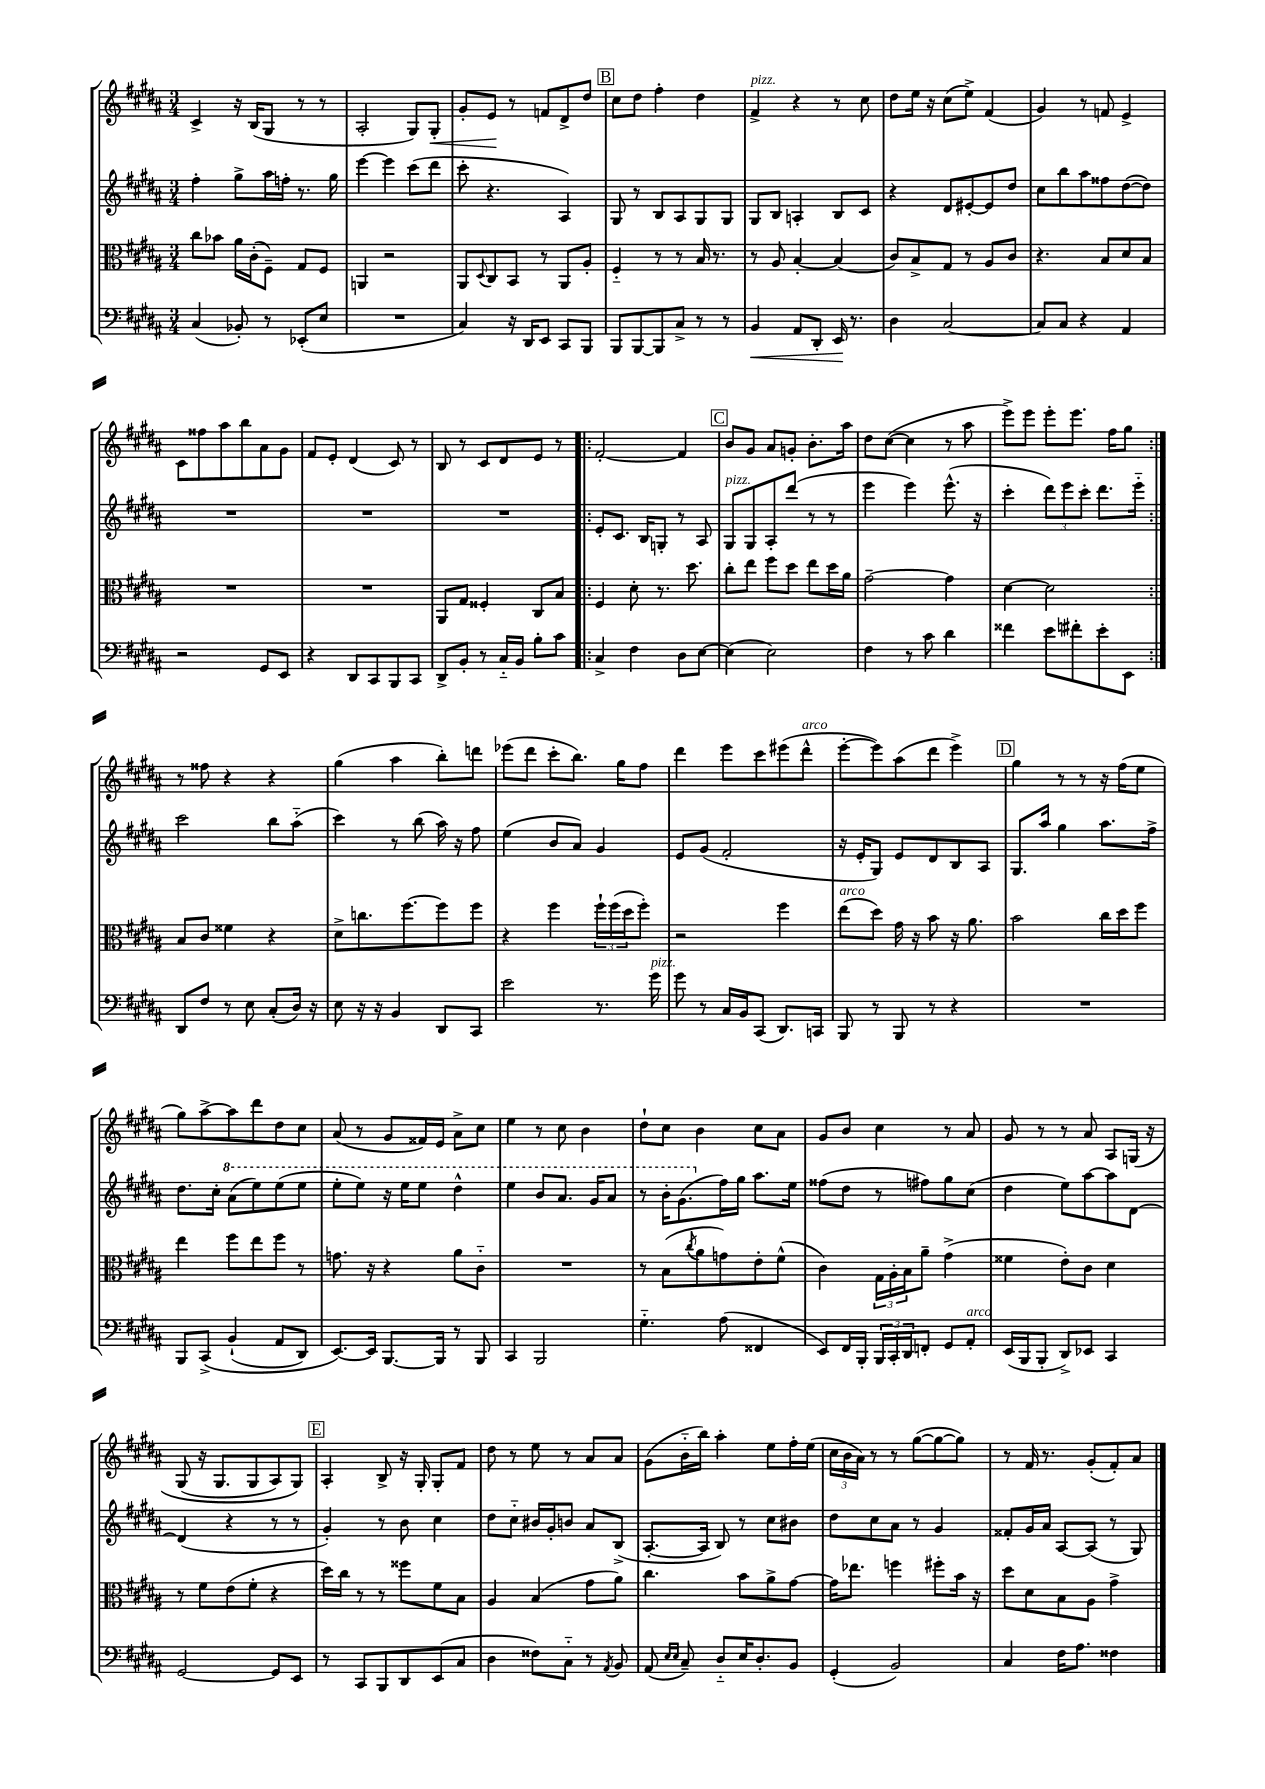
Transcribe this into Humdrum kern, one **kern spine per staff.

**kern	**dynam	**kern	**kern	**kern	**dynam
*part4	*part4	*part3	*part2	*part1	*part1
*staff4	*staff4	*staff3	*staff2	*staff1	*staff1
*clefF4	*	*clefC3	*clefG2	*clefG2	*
*k[f#c#g#d#a#]	*	*k[f#c#g#d#a#]	*k[f#c#g#d#a#]	*k[f#c#g#d#a#]	*
*M3/4	*	*M3/4	*M3/4	*M3/4	*
=10	=10	=10	=10	=10	=10
(4C#/	.	8cc#\L	4ff#'\	4c#^/	.
.	.	8b-X\J	.	.	.
8BB-X'/)	.	16a#\LL	8gg#^\L	16r	.
.	.	(16c#'\J	.	(16B/KL	.
8r	.	8F#~\J)	16aa#\L	8G#/J	.
.	.	.	16ffn'\JJ	.	.
(8EE-X'/L	.	8G#/L	8.r	8r	.
8E/J	.	8F#/J	.	8r	.
.	.	.	16gg#\	.	.
=11	=11	=11	=11	=11	=11
2.r	.	4AAn/	[4eee\	2A#'/	.
.	.	2r	4eee\]	.	.
.	.	.	(8ccc#\L	8G#/L)	.
!	!	!	!	!	!LO:HP:b
.	.	.	8ddd#\J	8G#'/J	<
=12	=12	=12	=12	=12	=12
4C#/)	.	8AA#/L	8ccc#'\	8g#'/L	.
.	.	8qqD#/	.	.	.
.	.	8C#/	4.r	8e/J	.
16r	.	8BB/J	.	8r	[
16DD#/KL	.	.	.	.	.
8EE/J	.	8r	.	8fn/L	.
8CC#/L	.	8AA#/L	4A#/)	8d#^/	.
8BBB/J	.	8A#'/J	.	8dd#/J	.
!!LO:REH:place=s1:t=B
=13	=13	=13	=13	=13	=13
8BBB/L	.	4F#/	8G#/	8cc#\L	.
[8BBB/	.	.	8r	8dd#\J	.
8BBB/]	.	8r	8B/L	4ff#'\	.
8C#^/J	.	8r	8A#/	.	.
8r	.	16B/	8G#/	4dd#\	.
.	.	8.r	.	.	.
8r	.	.	8G#/J	.	.
=14	=14	=14	=14	=14	=14
!	!	!	!	!LO:TX:a:i:t=pizz.	!
!	!LO:HP:b	!	!	!	!
4BB/	<	8r	8G#/L	4f#^/	.
.	.	8A#/	8B/J	.	.
8AA#/L	.	[4B'/	4An'/	4r	.
8DD#'/J	.	.	.	.	.
16EE/	.	(4B/]	8B/L	8r	.
8.r	[	.	.	.	.
.	.	.	8c#/J	8cc#\	.
=15	=15	=15	=15	=15	=15
4D#\	.	8c#/L)	4r	8dd#\L	.
.	.	8B^/	.	16ee\Jk	.
.	.	.	.	16r	.
[2C#/	.	8G#/J	8d#/L	(8cc#\L	.
.	.	8r	[8e#X'/	8ee^\J)	.
.	.	8A#/L	8e#/]	(4f#/	.
.	.	8c#/J	8dd#/J	.	.
=16	=16	=16	=16	=16	=16
8C#/L]	.	4.r	8cc#\L	4g#/)	.
8C#/J	.	.	8bb\	.	.
4r	.	.	8aa#\	8r	.
.	.	8B/L	8ff##X\	8fn/	.
4AA#/	.	8d#/	([8dd#\	4e^/	.
.	.	8B/J	8dd#\J])	.	.
!!LO:LB:g=z
=17	=17	=17	=17	=17	=17
2r	.	2.r	2.r	8c#\L	.
.	.	.	.	8ff##X\	.
.	.	.	.	8aa#\	.
.	.	.	.	8bb\	.
8GG#/L	.	.	.	8a#\	.
8EE/J	.	.	.	8g#\J	.
=18	=18	=18	=18	=18	=18
4r	.	2.r	2.r	8f#/L	.
.	.	.	.	8e'/J	.
8DD#/L	.	.	.	(4d#/	.
8CC#/	.	.	.	.	.
8BBB/	.	.	.	8c#/)	.
8CC#/J	.	.	.	8r	.
=19	=19	=19	=19	=19	=19
8DD#^/L	.	8AA#/L	2.r	8B/	.
8BB'/J	.	8G#/J	.	8r	.
8r	.	4F##X'/	.	8c#/L	.
16C#/LL	.	.	.	8d#/	.
16BB/JJ	.	.	.	.	.
8B'\L	.	8C#/L	.	8e/J	.
8c#\J	.	8B/J	.	8r	.
=20!|:	=20!|:	=20!|:	=20!|:	=20!|:	=20!|:
4C#^/	.	4F#/	8e'/L	[2f#'/	.
.	.	.	8.c#/J	.	.
4F#\	.	8d#'\	.	.	.
.	.	.	16B/KL	.	.
.	.	8.r	8Gn'/J	.	.
8D#\L	.	.	8r	4f#/]	.
.	.	8.dd#\	.	.	.
[8E\J	.	.	8A#/	.	.
!!LO:REH:place=s1:t=C
=21	=21	=21	=21	=21	=21
!	!	!	!LO:TX:a:i:t=pizz.	!	!
(4E\]	.	8cc#'\L	8G#/L	8b/L	.
.	.	8ee\J	8G#/	8g#/J	.
2E\)	.	8ff#\L	8A#'/	8a#/L	.
.	.	8dd#\J	(8ddd#/J	8gn'/J	.
.	.	8ee\L	8r	8.b'\L	.
.	.	16dd#\L	8r	.	.
.	.	16a#\JJ	.	16aa#\Jk	.
=22	=22	=22	=22	=22	=22
4F#\	.	[2g#~\	4eee\	8dd#\L	.
.	.	.	.	([8cc#\J	.
8r	.	.	4eee\)	4cc#\]	.
8c#\	.	.	.	.	.
4d#\	.	4g#\]	(8.eee^^\	8r	.
.	.	.	.	8aa#\	.
.	.	.	16r	.	.
=23	=23	=23	=23	=23	=23
4f##X\	.	[4d#\	4ccc#'\	8eee^\L)	.
.	.	.	.	8eee\J	.
8e\L	.	2d#\]	12ddd#\L)	8eee'\L	.
.	.	.	12eee\	.	.
8f#X'\	.	.	.	8.eee\J	.
.	.	.	12ccc#'\J	.	.
8e'\	.	.	8.ddd#\L	.	.
.	.	.	.	16ff#\KL	.
8EE\J	.	.	.	8gg#\J	.
.	.	.	16eee\Jk	.	.
!!LO:LB:g=z
=24:|!	=24:|!	=24:|!	=24:|!	=24:|!	=24:|!
8DD#/L	.	8B/L	2ccc#\	8r	.
8F#/J	.	8c#/J	.	8ff##X\	.
8r	.	4f##X\	.	4r	.
8E\	.	.	.	.	.
(8C#'/L	.	4r	8bb\L	4r	.
16D#/Jk)	.	.	(8aa#\J	.	.
16r	.	.	.	.	.
=25	=25	=25	=25	=25	=25
8E\	.	8d#^\L	4ccc#\)	(4gg#\	.
16r	.	8.ccn\	.	.	.
16r	.	.	.	.	.
4BB/	.	.	8r	4aa#\	.
.	.	[8.ff#\	.	.	.
.	.	.	(8bb\	.	.
8DD#/L	.	8ff#\]	16aa#\)	8bb'\L)	.
.	.	.	16r	.	.
8CC#/J	.	8ff#\J	8ff#\	8dddn\J	.
=26	=26	=26	=26	=26	=26
2e\	.	4r	(4ee\	(8eee-X\L	.
.	.	.	.	8ddd#\J	.
.	.	4ff#\	8b/L	8ccc#'\L	.
.	.	.	8a#/J)	8.bb\J)	.
8.r	.	24ff#`\LL	4g#/	.	.
.	.	(24ff#\	.	.	.
.	.	.	.	16gg#\KL	.
.	.	24dd#\J	.	.	.
.	.	8ff#'\J)	.	8ff#\J	.
!LO:TX:a:i:t=pizz.	!	!	!	!	!
16g#\	.	.	.	.	.
=27	=27	=27	=27	=27	=27
8g#\	.	2r	8e/L	4ddd#\	.
8r	.	.	(8g#/J	.	.
16C#/LL	.	.	2f#'/	8eee\L	.
16BB/J	.	.	.	.	.
(8CC#/J	.	.	.	8ccc#\	.
8.DD#/L)	.	4ff#\	.	(8eee#X\	.
!	!	!	!	!LO:TX:a:i:t=arco	!
.	.	.	.	8ddd#^^\J	.
16CCn/Jk	.	.	.	.	.
=28	=28	=28	=28	=28	=28
!	!	!LO:TX:a:i:t=arco	!	!	!
8BBB/	.	(8ee\L	16r	[8eee'\L	.
.	.	.	16e'/KL	.	.
8r	.	8dd#\J)	8G#/J)	8eee\])	.
8BBB/	.	16g#\	8e/L	(8aa#\	.
.	.	16r	.	.	.
8r	.	8b\	8d#/	8ddd#\J	.
4r	.	16r	8B/	4eee^\)	.
.	.	8.a#\	.	.	.
.	.	.	8A#/J	.	.
!!LO:REH:place=s1:t=D
=29	=29	=29	=29	=29	=29
2.r	.	2b\	8.G#/L	4gg#\	.
.	.	.	16aa#/Jk	.	.
.	.	.	4gg#\	8r	.
.	.	.	.	8r	.
.	.	16cc#\LL	8.aa#\L	16r	.
.	.	16dd#\J	.	(16ff#\KL	.
.	.	8ff#\J	.	8ee\J	.
.	.	.	16ff#^\Jk	.	.
!!LO:LB:g=z
=30	=30	=30	=30	=30	=30
8BBB/L	.	4ee\	8.dd#\L	8gg#\L)	.
(8CC#^/J	.	.	.	[8aa#^\	.
.	.	.	16cc#'\Jk	.	.
*	*	*	*8va	*	*
(4BB`/	.	8ff#\L	(8aa#\L	8aa#\]	.
.	.	8ee\	8eee\)	8ddd#\	.
8AA#/L	.	8ff#\J	(8eee\	8dd#\	.
8DD#/J)	.	8r	8eee\J	8cc#\J	.
=31	=31	=31	=31	=31	=31
[8.EE/L)	.	8.gn\	8eee'\L	(8a#/	.
.	.	.	8eee\J)	8r	.
16EE/Jk]	.	16r	.	.	.
[8.BBB/L	.	4r	16r	8g#/L	.
.	.	.	16eee\KL	.	.
.	.	.	8eee\J	16f##X/L)	.
16BBB/Jk]	.	.	.	16e/JJ	.
8r	.	8a#\L	4ddd#^^\	8a#^\L	.
8BBB/	.	8c#\J	.	8cc#\J	.
=32	=32	=32	=32	=32	=32
4CC#/	.	2.r	4eee\	4ee\	.
2BBB/	.	.	8bb/L	8r	.
.	.	.	8.aa#/J	8cc#\	.
.	.	.	.	4b\	.
.	.	.	16gg#/KL	.	.
.	.	.	8aa#/J	.	.
=33	=33	=33	=33	=33	=33
4.G#\	.	8r	8r	8dd#`\L	.
.	.	(8B\L	16bb'\KL	8cc#\J	.
.	.	.	(8.gg#\	.	.
.	.	8qcc#/	.	.	.
.	.	8a#\	.	4b\	.
*	*	*	*X8va	*	*
(8A#\	.	8gn\)	16ff#\L)	.	.
.	.	.	16gg#\JJ	.	.
4FF##X/	.	8e'\	8.aa#\L	8cc#\L	.
.	.	(8f#^^\J	.	8a#\J	.
.	.	.	16ee\Jk	.	.
=34	=34	=34	=34	=34	=34
8EE/L)	.	4c#\)	(8ff##X\L	8g#/L	.
16FF#/L	.	.	8dd#\J	8b/J	.
16BBB'/JJ	.	.	.	.	.
24BBB/LL	.	24G#\LL	8r	4cc#\	.
24CC#'/	.	24A#'\	.	.	.
24DD#/J	.	24B\J	.	.	.
8FFn'/J	.	8a#~\J	8ff#X\L)	.	.
8GG#/L	.	(4g#^\	8gg#\	8r	.
!LO:TX:a:i:t=arco	!	!	!	!	!
8AA#'/J	.	.	(8cc#\J	8a#/	.
=35	=35	=35	=35	=35	=35
(16EE/LL	.	4f##X\	4dd#\	8g#/	.
16BBB/J	.	.	.	.	.
8BBB'/J	.	.	.	8r	.
8DD#^/L)	.	8e'\L)	8ee\L)	8r	.
8EE-X/J	.	8c#\J	[8aa#\	8a#/	.
4CC#/	.	4d#\	8aa#\]	8A#/L	.
.	.	.	[8d#\J	(16Gn/Jk	.
.	.	.	.	16r	.
!!LO:LB:g=z
=36	=36	=36	=36	=36	=36
[2GG#/	.	8r	(4d#/]	(8G#/	.
.	.	8f#\L	.	16r	.
.	.	.	.	8.G#/L	.
.	.	(8e\	4r	.	.
.	.	8f#'\J	.	8G#/	.
8GG#/L]	.	4r	8r	8A#/)	.
8EE/J	.	.	8r	8G#/J)	.
!!LO:REH:place=s1:t=E
=37	=37	=37	=37	=37	=37
8r	.	16dd#\LL)	4g#'/)	4A#'/	.
.	.	16cc#\JJ	.	.	.
8CC#/L	.	8r	.	.	.
8BBB/	.	8r	8r	8B^/	.
8DD#/	.	8ff##X\L	8b\	16r	.
.	.	.	.	16G#'/	.
(8EE/	.	8f#\	4cc#\	8G#'/L	.
8C#/J	.	8B\J	.	8f#/J	.
=38	=38	=38	=38	=38	=38
4D#\	.	4A#/	8dd#\L	8dd#\	.
.	.	.	8cc#\J	8r	.
8F##X\L)	.	(4B/	16b#X/LL	8ee\	.
.	.	.	16g#'/J	.	.
8C#\J	.	.	8bn/J	8r	.
8r	.	8g#\L	8a#/L	8a#/L	.
8qAA#/	.	.	.	.	.
8BB/	.	8a#\J)	(8B^/J	8a#/J	.
=39	=39	=39	=39	=39	=39
(8AA#/	.	4.cc#\	[8.A#'/L	(8g#\L	.
16qqE/LL	.	.	.	.	.
16qqE/JJ	.	.	.	.	.
8C#~/)	.	.	.	16b\L	.
.	.	.	16A#/Jk]	16bb\JJ)	.
8D#/L	.	.	8B/)	4aa#'\	.
16E/K	.	8b\L	8r	.	.
8.D#'/	.	.	.	.	.
.	.	8a#^\	8cc#\L	8ee\L	.
8BB/J	.	[8g#\J	8b#X\J	16ff#'\L	.
.	.	.	.	(16ee\JJ	.
=40	=40	=40	=40	=40	=40
(4GG#'/	.	16g#\KL]	8dd#\L	24cc#\LL	.
.	.	.	.	24b\	.
.	.	8.ee-X\J	.	.	.
.	.	.	.	24a#\JJ)	.
.	.	.	8cc#\	8r	.
2BB/)	.	4ffn\	8a#\J	8r	.
.	.	.	8r	([8gg#\L	.
.	.	8ff#X'\L	4g#/	8gg#\_	.
.	.	16b\Jk	.	8gg#\J])	.
.	.	16r	.	.	.
=41	=41	=41	=41	=41	=41
4C#/	.	8dd#\L	8f##X'/L	8r	.
.	.	8d#\	16g#/L	16f#/	.
.	.	.	16a#/JJ	8.r	.
16F#\KL	.	8B\	[8A#/L	.	.
8.A#\J	.	.	.	.	.
.	.	8A#\J	(8A#/J]	(8g#'/L	.
4F##X\	.	4g#^\	8r	8f#'/)	.
.	.	.	8G#/)	8a#/J	.
==	==	==	==	==	==
*-	*-	*-	*-	*-	*-
